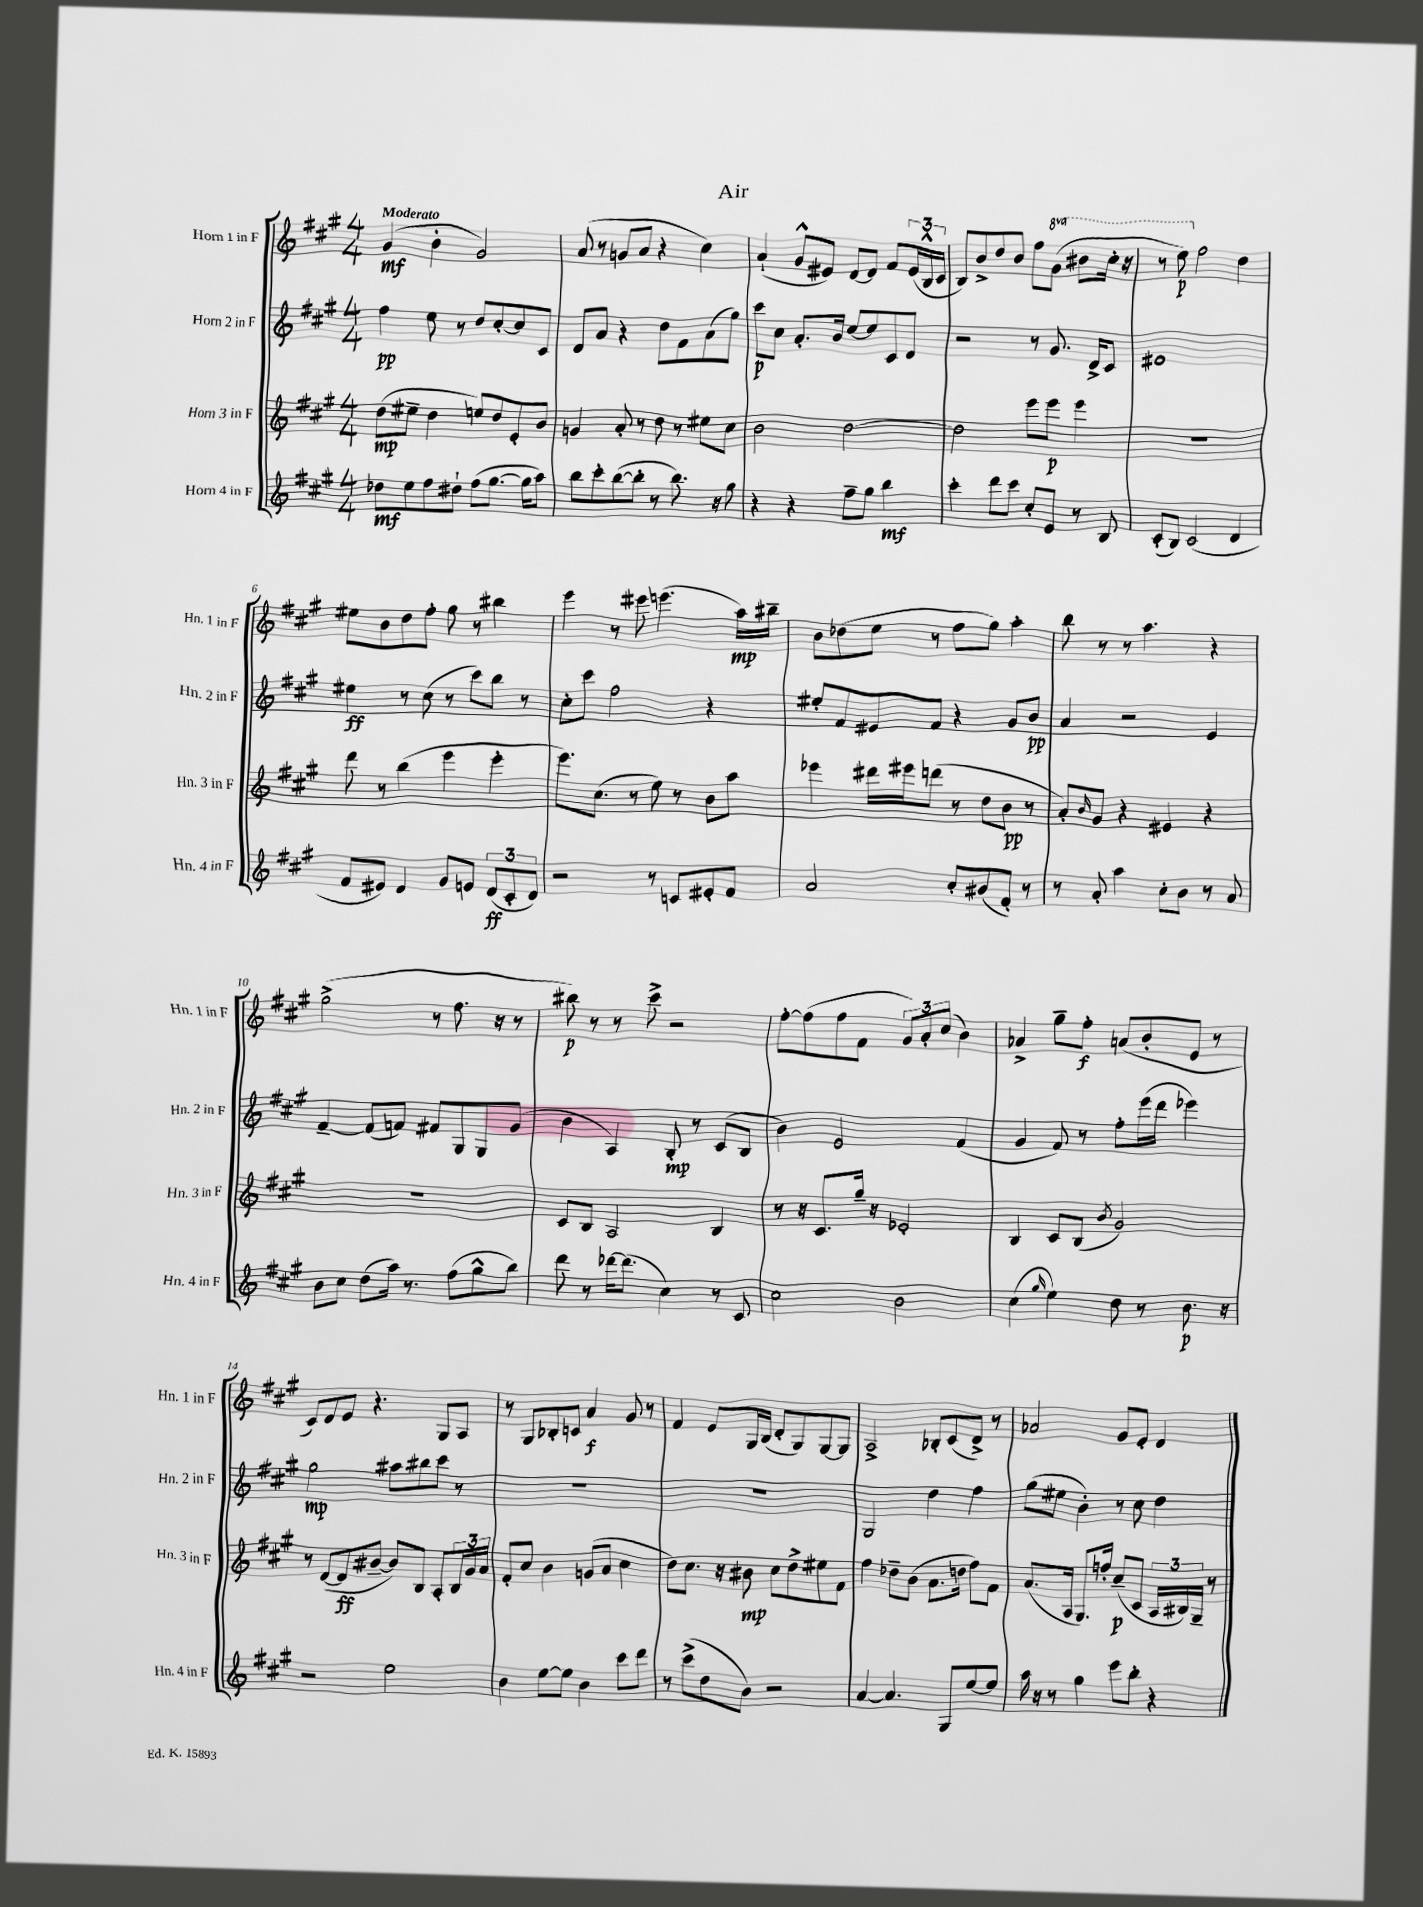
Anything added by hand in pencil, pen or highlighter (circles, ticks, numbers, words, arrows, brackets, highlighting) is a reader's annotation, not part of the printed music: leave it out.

**kern	**kern	**kern	**kern
*staff4	*staff3	*staff2	*staff1
*clefG2	*clefG2	*clefG2	*clefG2
*k[f#c#g#]	*k[f#c#g#]	*k[f#c#g#]	*k[f#c#g#]
*M4/4	*M4/4	*M4/4	*M4/4
8dd-\L	(8dd\L	4ff#\	(4g#/
8ee\	8ee#~\J	.	.
8ff#\	4dd\	8ee\	4b'\
8dd#`\J	.	8r	.
(8ff#\L	8ee/L)	8dd/L	2g#/)
[8.gg#\J	8dd/	[8cc#'/	.
.	8e'/	8cc#/]	.
16gg#\]LK	.	.	.
8aa\J)	8b/J	8c#/J	.
=	=	=	=
8bb\L	4g/	8d/L	(8a/
8ccc#'\	.	8a/J	8r
([8bb\	8a'/	4r	8g/L
8bb'\]J	8r	.	8a/J
8r	8dd\	8dd\L	4r
8.bb\)	8r	8f#\	.
.	8ee#\L	(8a\	4cc#\)
16r	.	.	.
8gg#\	8cc#\J	8gg#\J)	.
=	=	=	=
4r	2b\	8ccc#\L	(4a`/
.	.	8cc#\J	.
4r	.	8.a'/L	8g#^^/L
.	.	.	8e#/J)
.	.	16b/Jk	.
8ff#~\L	[2dd\	[8ee/L	[8d/L
8gg#\J	.	8ee/]	8d/]J
4bb\	.	8c#/	8f#/L
.	.	8d/J	(24e#/L
.	.	.	24B^^/
.	.	.	24c#/JJ
=	=	=	=
4ccc#'\	2dd\]	2r	8B/L)
.	.	.	8b^/
8ddd\L	.	.	8dd/
8ccc#\J	.	.	8b/J
8cc#'/L	8eee\L	8r	8ff#\L
8e/J	8eee\J	8.g#/	(8gg#\J
8r	4eee\	.	8bb#\L
.	.	16d^/LK	.
8B/	.	8c#/J	16ccc#'\Jk
.	.	.	16r
=	=	=	=
(8c#'/L	1r	1e#	8r
8B/J)	.	.	8eee\)
(2c#/	.	.	2ff#\
4d/	.	.	4dd\
=	=	=	=
8f#/L	8ddd\	4ee#\	8ee#\L
8e#/J)	8r	.	8b\
4d/	(4bb\	8r	8dd\
.	.	(8cc#\	8ff#'\J
8g#/L	4eee\	8r	8gg#\
8e/J	.	8ccc#\L)	8r
(12d/L	4eee'\	8bb\J	4bb#\
12c#'/	.	.	.
.	.	8r	.
12d/J)	.	.	.
=	=	=	=
2r	8.eee\L)	8cc#'\L	4eee\
.	.	8ccc#\J	.
.	(8.cc#\J	.	.
.	.	2ff#\	8r
.	8r	.	8eee#\
8r	8ee\)	.	(4.eee\
8c/L	8r	.	.
8e#'/	8b\L	4r	.
8f#/J	8aa\J	.	16aa\LL)
.	.	.	16bb#~\JJ
=	=	=	=
2a/	4eee-\	8ee#'/L	8b\L
.	.	8f#/	(8dd-\
.	16ddd#\LL	8e#/	8ee\J
.	16eee#\J	.	.
.	(8ddd\J	8f#/J	8r
8cc#'/L	8r	4r	8ff#\L
(8b#/	8dd\L	.	8gg#\J)
8f#'/J)	8b\J	8g#/L	4aa'\
8r	8r	8b/J	.
=	=	=	=
8r	8a'/L)	4a/	8bb\
.	16qqb/	.	.
8a'/	8g#/J	.	8r
4aa\	4r	2r	8r
.	.	.	4.aa\
8cc#'\L	4e#/	.	.
8b\J	.	.	.
8r	4r	4e/	4r
8a/	.	.	.
=	=	=	=
8b\L	1r	[4f#~/	(2gg#^\
8cc#\J	.	.	.
(8dd\L	.	(8f#/]L	.
16aa\Jk)	.	8f/J)	.
8.r	.	.	.
.	.	8f#/L	8r
(8ff#\L	.	8G#/	8.ff#\
8gg#^^\	.	8G#/	.
.	.	.	16r
8bb\J)	.	(8g#/J	8r
=	=	=	=
8ddd\	8c#/L	4b\	8bb#\)
8r	8B/J	.	8r
[16ddd-\LK	2A/	4A/)	8r
(8.ddd-\]J	.	.	.
.	.	.	8ccc#^\
4cc#\)	.	8B'/	2r
.	.	8r	.
8r	4B/	(8c#/L	.
8c#/	.	8B/J	.
=	=	=	=
2cc#\	8r	4b\)	[8ff#'\L
.	16r	.	(8ff#\]
.	8.c#/L	.	.
.	.	2e/	8ff#\
.	16gg#~/Jk	.	8f#\J
.	16r	.	.
2b\	2e-'/	.	12g#/L)
.	.	.	12a'/
.	.	.	(12cc#/J
.	.	(4f#/	4b\)
=	=	=	=
(4cc#\	4B/	4g#/	4a-^/
16qqgg#/	.	.	.
4ee\)	8c#/L	8f#/)	8gg#~\L
.	(8B/J	8r	8ff#'\J
.	8qb/	.	.
8dd\	2g#/)	8ff#'\L	(8a/L
8r	.	(16eee\L	8b'/
.	.	16ddd\JJ	.
8.b\	.	4eee-\)	8e/J
.	.	.	8r
16r	.	.	.
=	=	=	=
2r	8r	2gg#\	8c#/L)
.	([8d/L	.	8d/
.	8d/]	.	8e/J
.	[8b#~/J	.	4.r
2ee\	8b#/]L)	8aa#\L	.
.	8B/J	8bb#\	.
.	8A'/L	8ccc#\J	8G#/L
.	24B/L	8r	8A/J
.	24g#/	.	.
.	24a/JJ	.	.
=	=	=	=
4b\	8f#'/L	1r	8r
.	8cc#/J	.	8G#/L
[8ee\L	4b\	.	8B-'/
8ee\]J	.	.	8c/J
4b\	(8g/L	.	4a/
.	8a/J	.	.
8ccc#\L	4cc#\	.	8g#/
8ddd\J	.	.	8r
=	=	=	=
8r	8dd\L)	1r	4f#/
(8ccc#^\L	8.cc#\J	.	.
8dd\	.	.	8e/L
.	16r	.	.
8b\J)	8b#\	.	16G#/L
.	.	.	(16B/JJ
2r	8cc#\L	.	8d'/L
.	8dd^\	.	8G#/)
.	8ee#\	.	[8G#/
.	8f#\J	.	8G#/]J
=	=	=	=
[4a/	4ff#\	2G#/	2A^/
4.a/]	8dd-~\L	.	.
.	(8b\J	.	.
.	8.a\L	4dd\	8B-'/L
8G#/L	.	.	(8c#/
.	16dd\Jk	.	.
[8ee/	8ff#\L)	4ff#\	8d^/J)
8ee/]J	8f#\J	.	8r
=	=	=	=
16aa\	(8.a/L	(8gg#\L	2a-/
16r	.	.	.
8r	.	8ee#\J	.
.	16A/Jk	.	.
4gg#\	8.G#/L)	4b'\)	.
.	16ff'/Jk	.	.
8eee\L	(8cc#~/L	8r	8g#/L
8bb'\J	8c#/J	8cc#\	8e'/J
4r	24A/LL	4dd\	4d/
.	24B#/)	.	.
.	24G#~/JJ	.	.
.	8r	.	.
==	==	==	==
*-	*-	*-	*-
